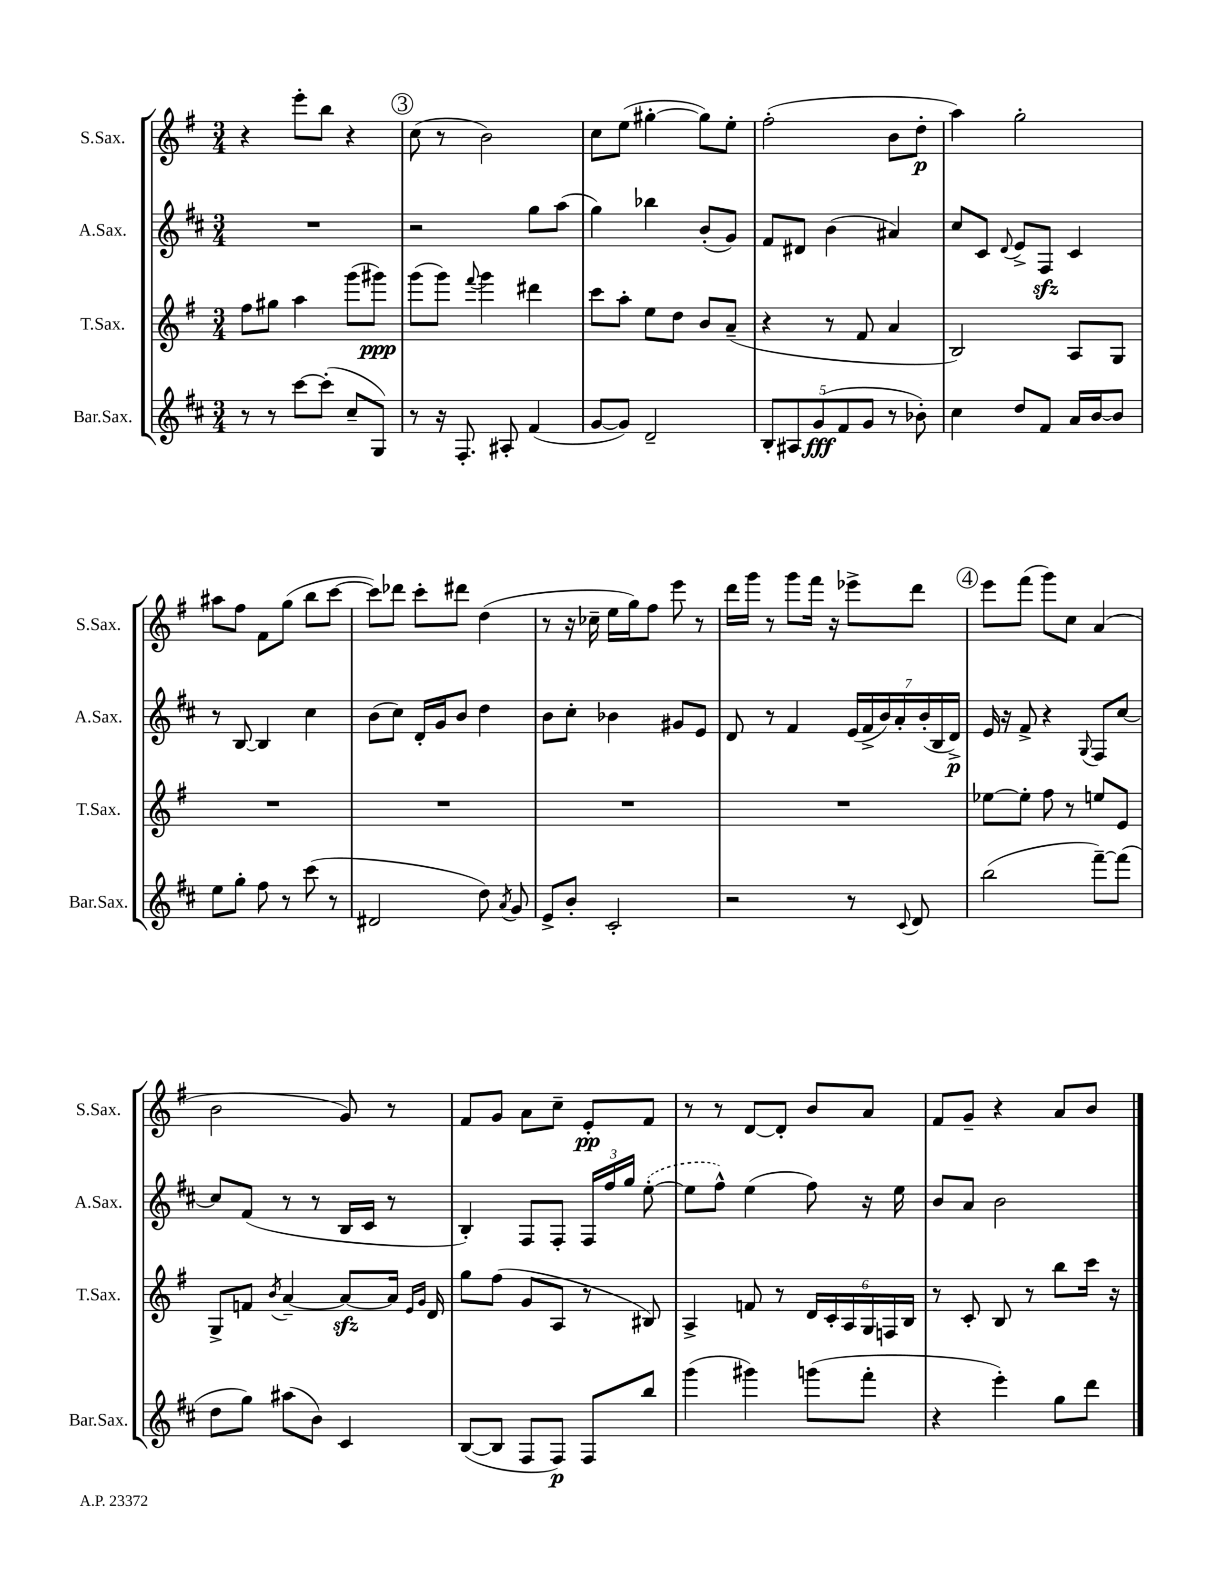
<<
\new StaffGroup <<
\new Staff = "s0" \with { instrumentName = "S.Sax." shortInstrumentName = "S.Sax." } {
    \clef treble \key g \major \numericTimeSignature \time 3/4
    \autoBeamOff r4 e'''8[-. b''8] r4 |
    \mark \markup { \circle "3" } c''8( r8 b'2) |
    c''8[ e''8]( gis''4~-. gis''8[) e''8]-. |
    fis''2-.( b'8[ d''8]-.\p |
    a''4) g''2-. |
    ais''8[ fis''8] fis'8[ g''8]( b''8[ c'''8]~ |
    c'''8[) des'''8] c'''8[-. dis'''8] d''4( |
    r8 r16 ces''16-- e''16[ g''16) fis''8] e'''8 r8 |
    d'''16[ g'''16] r8 g'''8[ fis'''16] r16 ees'''8[-> d'''8] |
    \mark \markup { \circle "4" } e'''8[ fis'''8]( g'''8[) c''8] a'4( |
    b'2 g'8) r8 |
    fis'8[ g'8] a'8[ c''8]-- e'8[-.\pp fis'8] |
    r8 r8 d'8[~ d'8]-. b'8[ a'8] |
    fis'8[ g'8]-- r4 a'8[ b'8] \bar "|." |
}
\new Staff = "s1" \with { instrumentName = "A.Sax." shortInstrumentName = "A.Sax." } {
    \clef treble \key d \major \numericTimeSignature \time 3/4
    \autoBeamOff R2. |
    \mark \markup { \circle "3" } r2 g''8[ a''8]( |
    g''4) bes''4 b'8[-.( g'8]) |
    fis'8[ dis'8] b'4( ais'4) |
    cis''8[ cis'8] \appoggiatura { d'8 } e'8[-> fis8]\sfz cis'4 |
    r8 b8~ b4 cis''4 |
    b'8[( cis''8]) d'16[-. g'16 b'8] d''4 |
    b'8[ cis''8]-. bes'4 gis'8[ e'8] |
    d'8 r8 fis'4 \tuplet 7/4 { e'16[( fis'16-> b'16) a'16-. b'16-.( b16 d'16]->\p) } |
    \mark \markup { \circle "4" } e'16 r16 fis'8-> r4 \appoggiatura { g8 } fis8[ cis''8]~ |
    cis''8[ fis'8]( r8 r8 b16[ cis'16] r8 |
    b4-.) fis8[ fis8]-. \tuplet 3/2 { fis16[ fis''16 g''16] } \once \slurDashed e''8~-.( |
    e''8[ fis''8]-^) e''4( fis''8) r16 e''16 |
    b'8[ a'8] b'2 \bar "|." |
}
\new Staff = "s2" \with { instrumentName = "T.Sax." shortInstrumentName = "T.Sax." } {
    \clef treble \key g \major \numericTimeSignature \time 3/4
    \autoBeamOff fis''8[ gis''8] a''4 g'''8[( gis'''8]\ppp) |
    \mark \markup { \circle "3" } g'''8[( g'''8]) \appoggiatura { fis'''8 } g'''4 dis'''4 |
    c'''8[ a''8]-. e''8[ d''8] b'8[ a'8]--( |
    r4 r8 fis'8 a'4 |
    b2) a8[ g8] |
    R2. |
    R2. |
    R2. |
    R2. |
    \mark \markup { \circle "4" } ees''8[~ ees''8]-. fis''8 r8 e''8[ e'8] |
    g8[-> f'8] \acciaccatura { b'8 } a'4~-- a'8[~\sfz a'16] \grace { e'16[ g'16] } d'16 |
    g''8[ fis''8]( g'8[ a8] r8 bis8) |
    a4-> f'8 r8 \tuplet 6/4 { d'16[ c'16-. a16 g16 f16 b16] } |
    r8 c'8-. b8 r8 b''8[ c'''16] r16 \bar "|." |
}
\new Staff = "s3" \with { instrumentName = "Bar.Sax." shortInstrumentName = "Bar.Sax." } {
    \clef treble \key d \major \numericTimeSignature \time 3/4
    \autoBeamOff r8 r8 cis'''8[~ cis'''8]-.( cis''8[-- g8]) |
    \mark \markup { \circle "3" } r8 r16 fis8.-. ais8-. fis'4( |
    g'8[~ g'8]) d'2-- |
    \tuplet 5/4 { b8[-. ais8 g'8\fff( fis'8 g'8] } r8 bes'8-.) |
    cis''4 d''8[ fis'8] a'16[ b'16~ b'8] |
    e''8[ g''8]-. fis''8 r8 cis'''8( r8 |
    dis'2 d''8) \acciaccatura { a'8 } g'8 |
    e'8[-> b'8]-. cis'2-. |
    r2 r8 \appoggiatura { cis'8 } d'8 |
    \mark \markup { \circle "4" } b''2( fis'''8[~--) fis'''8]( |
    d''8[ g''8]) ais''8[( b'8]) cis'4 |
    b8[~( b8] fis8[ fis8]\p) fis8[ b''8] |
    g'''4( gis'''4) g'''8[( fis'''8]-. |
    r4 e'''4-.) g''8[ d'''8] \bar "|." |
}
>>
>>
\layout { \context { \Score \remove "Bar_number_engraver" } }
